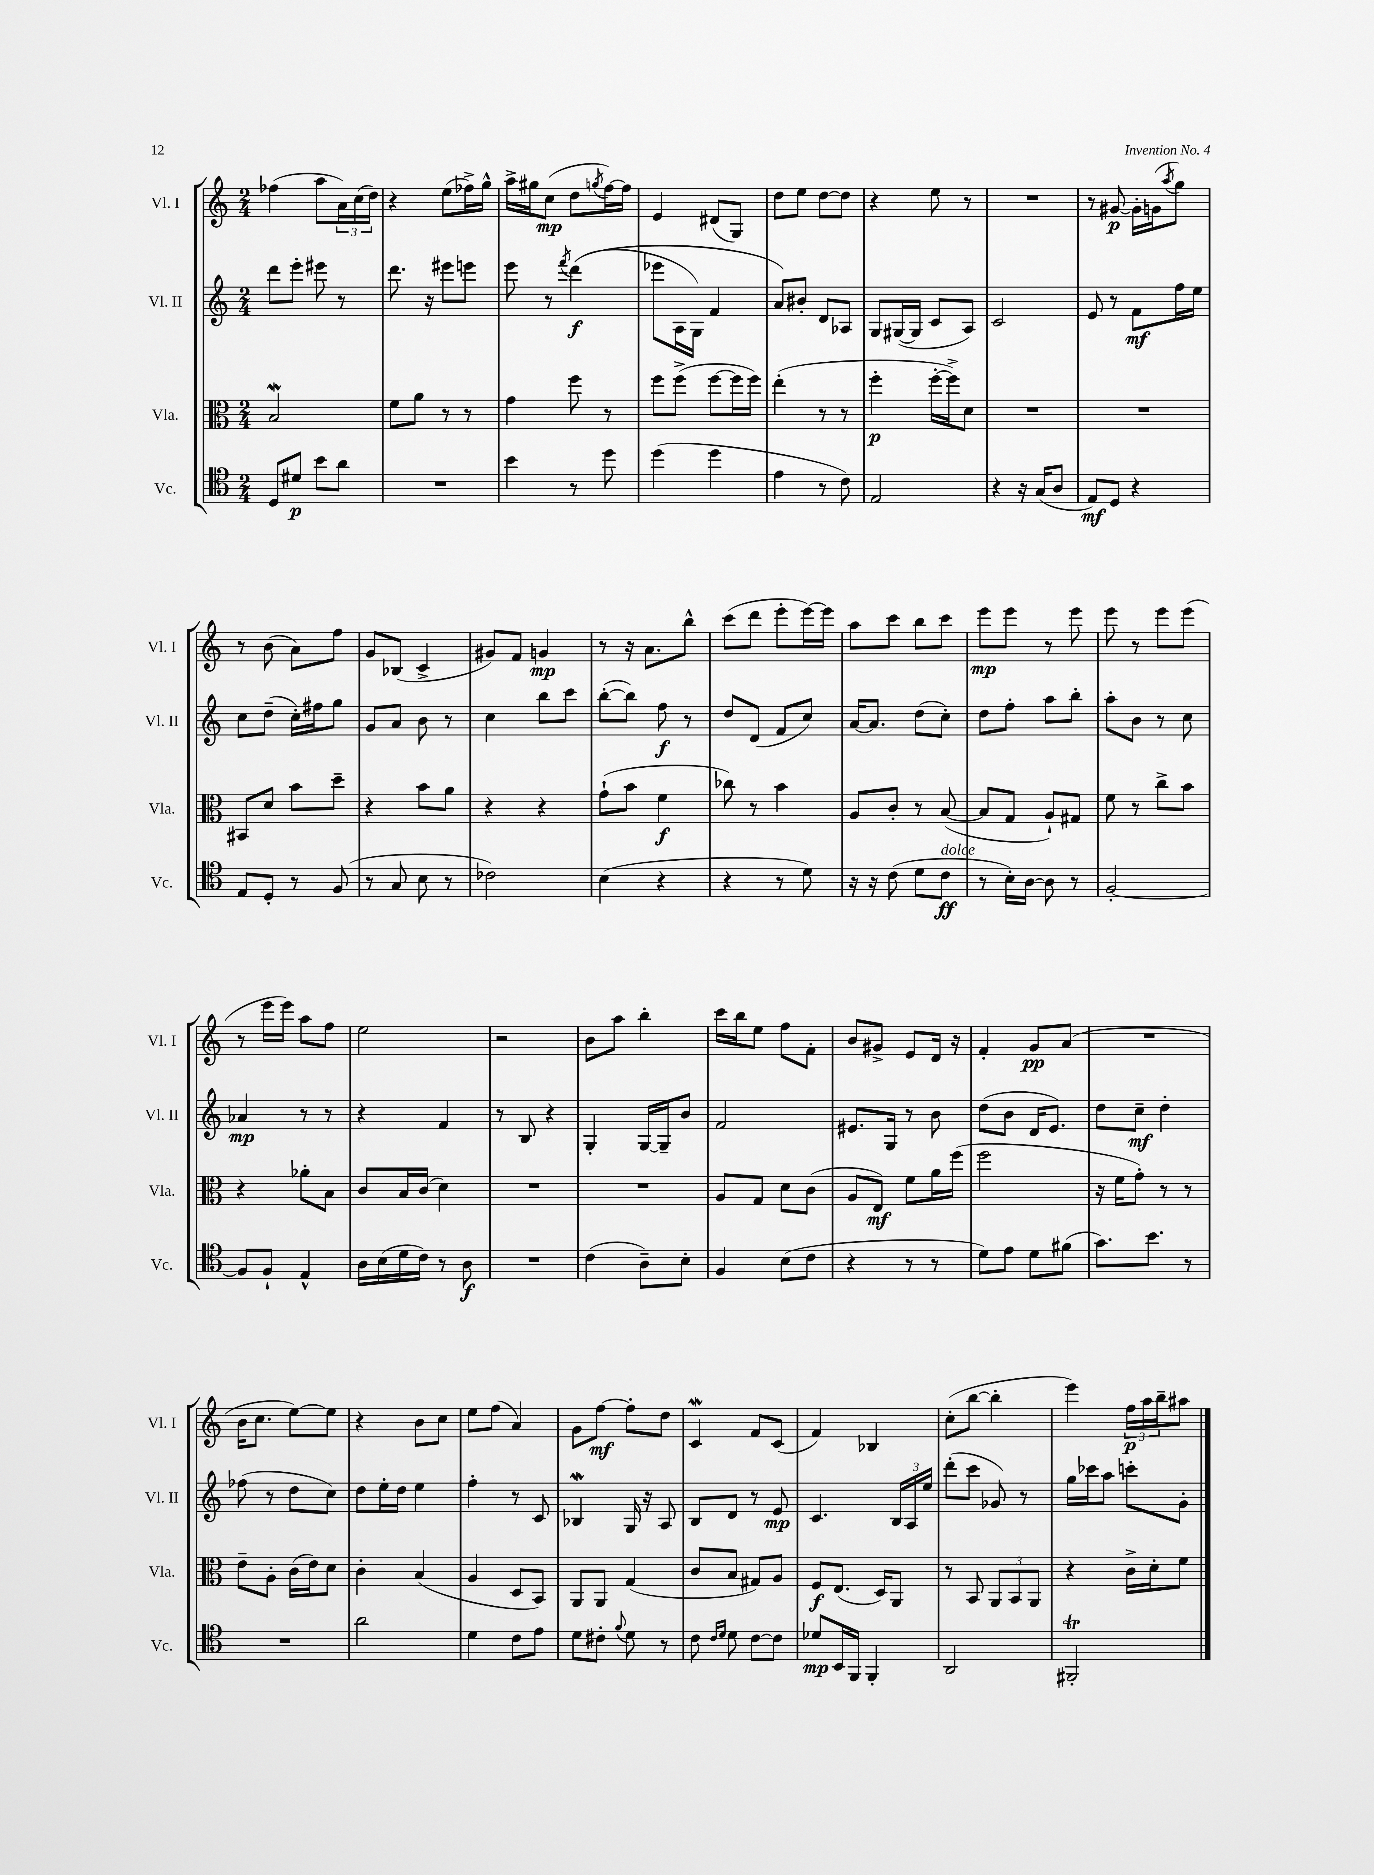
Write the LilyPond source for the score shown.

<<
\new StaffGroup <<
\new Staff = "s0" \with { instrumentName = "Vl. I" shortInstrumentName = "Vl. I" } {
    \clef treble \key c \major \numericTimeSignature \time 2/4
    fes''4( a''8 \tuplet 3/2 { a'16) c''16( d''16) } |
    r4 e''8( fes''16->) g''16-^ |
    a''16-> gis''16 c''8\mp( d''8 \acciaccatura { g''8 } f''16~) f''16 |
    e'4 dis'8( g8) |
    d''8 e''8 d''8~ d''8 |
    r4 e''8 r8 |
    R2 |
    r8 gis'8~\p gis'16-. g'16( \acciaccatura { a''8 } g''8) |
    r8 b'8( a'8) f''8 |
    g'8 bes8( c'4-> |
    gis'8) f'8 g'4\mp |
    r8 r16 a'8. b''8-^ |
    c'''8( d'''8 e'''8-. e'''16~) e'''16 |
    a''8 c'''8 b''8 c'''8 |
    e'''8\mp e'''8 r8 e'''8 |
    e'''8 r8 e'''8 e'''8( |
    r8 e'''16 e'''16) a''8 f''8 |
    e''2 |
    r2 |
    b'8 a''8 b''4-. |
    c'''16 b''16 e''8 f''8 f'8-. |
    b'8 gis'8-> e'8 d'16 r16 |
    f'4-. g'8\pp a'8( |
    R2 |
    b'16 c''8. e''8~) e''8 |
    r4 b'8 c''8 |
    e''8 f''8( a'4) |
    g'8 f''8~\mf f''8-. d''8 |
    c'4\mordent f'8 c'8( |
    f'4) bes4 |
    c''8-.( b''8~ b''4-. |
    e'''4) \tuplet 3/2 { f''16\p a''16 b''16-- } ais''8 \bar "|." |
}
\new Staff = "s1" \with { instrumentName = "Vl. II" shortInstrumentName = "Vl. II" } {
    \clef treble \key c \major \numericTimeSignature \time 2/4
    d'''8 e'''8-. eis'''8 r8 |
    d'''8. r16 eis'''8 e'''8 |
    e'''8 r8 \acciaccatura { f'''8 } d'''4\f(\( |
    ees'''8 a16 g16) f'4 |
    a'8\) bis'8-. d'8 aes8 |
    g8 gis16~( gis16 c'8 a8) |
    c'2 |
    e'8 r8 f'8\mf f''16 e''16 |
    c''8 d''8--( c''16-.) fis''16 g''8 |
    g'8 a'8 b'8 r8 |
    c''4 b''8 c'''8 |
    b''8~-.( b''8) f''8\f r8 |
    d''8 d'8( f'8 c''8) |
    a'16~ a'8. d''8( c''8-.) |
    d''8 f''8-. a''8 b''8-. |
    a''8-. b'8 r8 c''8 |
    aes'4\mp r8 r8 |
    r4 f'4 |
    r8 b8 r4 |
    g4-. g16~ g16-- b'8 |
    f'2 |
    eis'8. g16 r8 b'8 |
    d''8( b'8 d'16 e'8.) |
    d''8 c''8--\mf d''4-. |
    fes''8( r8 d''8 c''8) |
    d''8 e''16-. d''16 e''4 |
    f''4-. r8 c'8 |
    bes4\mordent g16 r16 a8 |
    b8 d'8 r8 e'8\mp |
    c'4. \tuplet 3/2 { b16 a16 e''16 } |
    d'''8-.( c'''8 ges'8) r8 |
    g''16 ces'''16 a''8 c'''8-. g'8-. \bar "|." |
}
\new Staff = "s2" \with { instrumentName = "Vla." shortInstrumentName = "Vla." } {
    \clef alto \key c \major \numericTimeSignature \time 2/4
    b2\mordent |
    f'8 a'8 r8 r8 |
    g'4 f''8 r8 |
    f''8 f''8->( f''8~ f''16 f''16) |
    e''4-.( r8 r8 |
    f''4-.\p f''16~-. f''16->) d'8 |
    R2 |
    R2 |
    bis,8 d'8 b'8 d''8-- |
    r4 b'8 a'8 |
    r4 r4 |
    g'8-!( b'8 f'4\f |
    ces''8) r8 b'4 |
    a8 c'8-. r8 b8~( |
    b8 g8 a8-!) gis8 |
    f'8 r8 c''8-> b'8 |
    r4 aes'8-. b8 |
    c'8 b16 c'16( d'4) |
    R2 |
    R2 |
    a8 g8 d'8 c'8( |
    a8 e8\mf) f'8 a'16 f''16( |
    f''2 |
    r16 f'16 g'8-.) r8 r8 |
    e'8-- a8-. c'16( e'16) d'8 |
    c'4-. b4( |
    a4 d8 b,8) |
    a,8 a,8 g4( |
    c'8 b8 gis8) a8 |
    f8\f e8.( d16) a,8 |
    r8 b,8 \tuplet 3/2 { a,8 b,8 a,8 } |
    r4 c'16-> d'16-. f'8 \bar "|." |
}
\new Staff = "s3" \with { instrumentName = "Vc." shortInstrumentName = "Vc." } {
    \clef tenor \key c \major \numericTimeSignature \time 2/4
    d8 dis'8\p b'8 a'8 |
    R2 |
    b'4 r8 d''8 |
    d''4( d''4 |
    e'4 r8 c'8) |
    e2 |
    r4 r16 g16( a8 |
    e8\mf) d8 r4 |
    e8 d8-. r8 f8( |
    r8 g8 b8 r8 |
    ces'2) |
    b4( r4 |
    r4 r8 d'8) |
    r16 r16 c'8( d'8 c'8\ff^\markup { \italic "dolce" } |
    r8 b16-.) a16~ a8 r8 |
    f2~-. |
    f8 f8-! e4-^ |
    a16 b16( d'16 c'16) r8 a8\f |
    R2 |
    c'4( a8--) b8-. |
    f4 b8( c'8 |
    r4 r8 r8 |
    d'8) e'8 d'8 fis'8( |
    g'8.) b'8. r8 |
    R2 |
    a'2 |
    d'4 c'8 e'8 |
    d'8 cis'8-. \appoggiatura { f'8 } d'8 r8 |
    c'8 \grace { c'16 d'16 } d'8 c'8~ c'8 |
    des'8\mp b,16 f,16 f,4-. |
    a,2 |
    fis,2-.\trill \bar "|." |
}
>>
>>
\layout { \context { \Score \remove "Bar_number_engraver" } }
